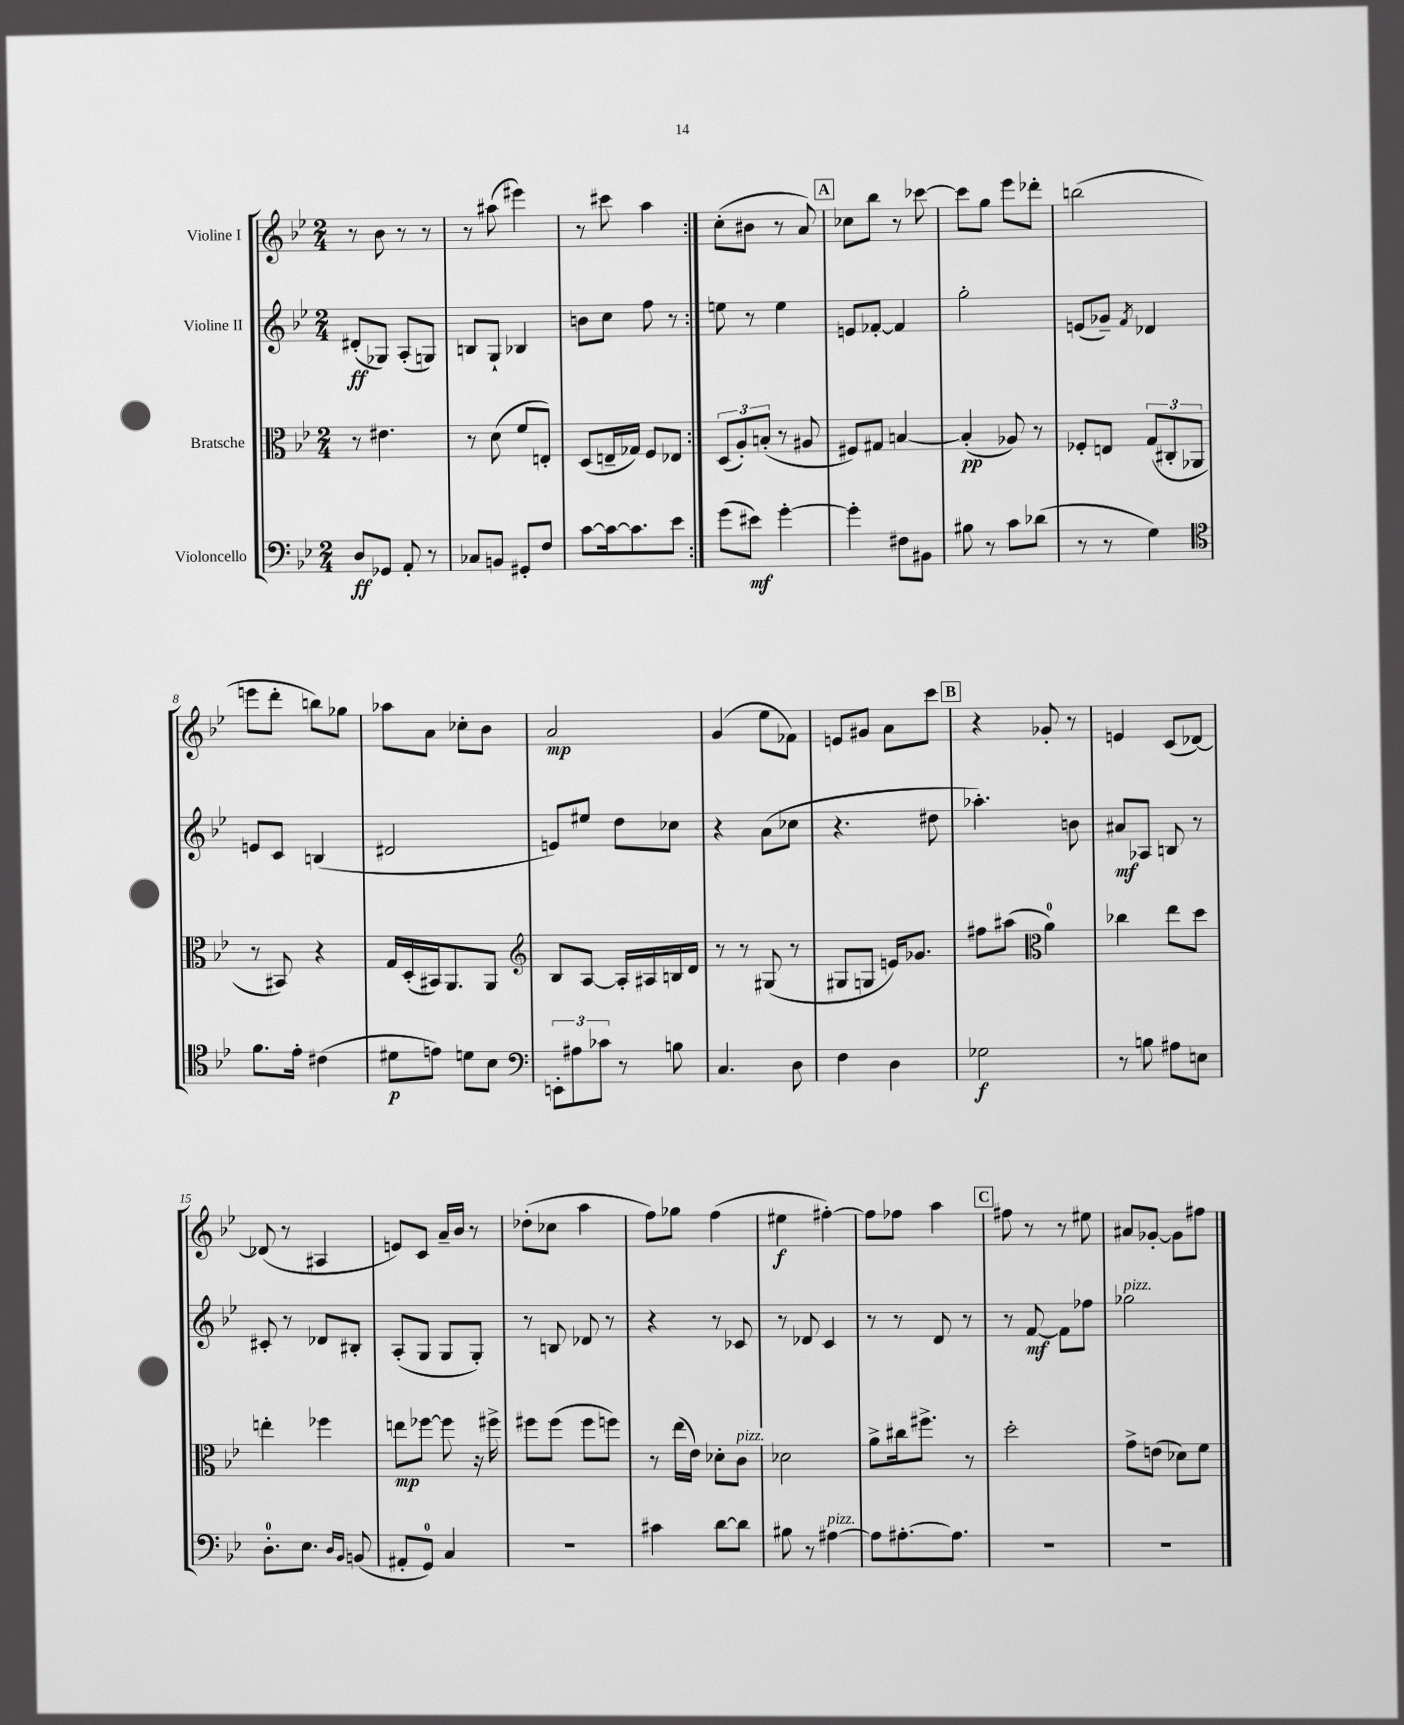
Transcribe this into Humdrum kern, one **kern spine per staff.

**kern	**dynam	**kern	**dynam	**kern	**dynam	**kern	**dynam
*part4	*part4	*part3	*part3	*part2	*part2	*part1	*part1
*staff4	*staff4	*staff3	*staff3	*staff2	*staff2	*staff1	*staff1
*I"Violoncello	*	*I"Bratsche	*	*I"Violine II	*	*I"Violine I	*
*clefF4	*	*clefC3	*	*clefG2	*	*clefG2	*
*k[b-e-]	*	*k[b-e-]	*	*k[b-e-]	*	*k[b-e-]	*
*M2/4	*	*M2/4	*	*M2/4	*	*M2/4	*
=1	=1	=1	=1	=1	=1	=1	=1
8D/L	ff	8r	.	(8d#X'/L	ff	8r	.
8GG-X/J	.	4.e#X\	.	8G-X/J)	.	8b-\	.
8AA'/	.	.	.	(8A'/L	.	8r	.
8r	.	.	.	8Gn/J)	.	8r	.
=2	=2	=2	=2	=2	=2	=2	=2
8C-X/L	.	8r	.	8Bn/L	.	8r	.
8BBn/J	.	(8d\	.	8G`/J	.	(8aa#X\	.
8GG#X'/L	.	8f/L	.	4B-X/	.	4eee#X\)	.
8F/J	.	8En'/J)	.	.	.	.	.
=3	=3	=3	=3	=3	=3	=3	=3
[8c\L	.	(8D/L	.	8bn\L	.	8r	.
16c\k_	.	16En~/L	.	8cc\J	.	8ccc#X\	.
8.c\]	.	16G-X/JJ)	.	.	.	.	.
.	.	8F/L	.	8ff\	.	4aa\	.
8e-\J	.	8E-X/J	.	8r	.	.	.
=4:|!	=4:|!	=4:|!	=4:|!	=4:|!	=4:|!	=4:|!	=4:|!
(8g\L	.	(12D/L	.	8een\	.	(8cc'\L	.
.	.	12A'/)	.	.	.	.	.
8e#X\J)	mf	.	.	8r	.	8b#X\J	.
.	.	(12Bn'/J	.	.	.	.	.
[4g'\	.	8r	.	4ee\	.	8r	.
.	.	8A#X/	.	.	.	8a/)	.
!!LO:REH:place=s1:t=A
=5	=5	=5	=5	=5	=5	=5	=5
4g'\]	.	8F#X/L)	.	8en/L	.	8cc-X\L	.
.	.	8G#X/J	.	[8f-X'/J	.	8bb-\J	.
8F#X\L	.	[4Bn/	.	4f-/]	.	8r	.
8BB#X\J	.	.	.	.	.	[8ccc-X\	.
=6	=6	=6	=6	=6	=6	=6	=6
8B#X\	.	(4B'/]	pp	2gg'\	.	8ccc-\L]	.
8r	.	.	.	.	.	8gg\J	.
8c\L	.	8A-X/)	.	.	.	8eee-\L	.
(8d-X\J	.	8r	.	.	.	8ddd-X'\J	.
=7	=7	=7	=7	=7	=7	=7	=7
8r	.	8F-X'/L	.	(8en/L	.	(2bbn\	.
8r	.	8En/J	.	8g-X~/J)	.	.	.
.	.	.	.	8qf/	.	.	.
4G\)	.	(12G/L	.	4d-X/	.	.	.
.	.	12C#X'/	.	.	.	.	.
.	.	12AA-X/J	.	.	.	.	.
!!LO:LB:g=z
=8	=8	=8	=8	=8	=8	=8	=8
*clefC4	*	*	*	*	*	*	*
8.f\L	.	8r	.	8en/L	.	8eeen\L	.
.	.	8BB#X/)	.	8c/J	.	8ddd'\J	.
16e-'\Jk	.	.	.	.	.	.	.
(4c#X\	.	4r	.	(4Bn/	.	8bbn\L)	.
.	.	.	.	.	.	8gg-X\J	.
=9	=9	=9	=9	=9	=9	=9	=9
8d#X\L	p	16G/LL	.	2d#X/	.	8aa-X\L	.
.	.	(16D'/	.	.	.	.	.
8en\J)	.	16BB#X/J)	.	.	.	8a\J	.
.	.	8.AA/	.	.	.	.	.
8dn\L	.	.	.	.	.	8cc-X'\L	.
8B-\J	.	8AA/J	.	.	.	8b-\J	.
=10	=10	=10	=10	=10	=10	=10	=10
*clefF4	*	*clefG2	*	*	*	*	*
12EEn'\L	.	8B-/L	.	8en/L)	.	2a/	mp
12A#X\	.	.	.	.	.	.	.
.	.	[8A/J	.	8ee#X/J	.	.	.
12c-X\J	.	.	.	.	.	.	.
8r	.	16A'/LL]	.	8dd\L	.	.	.
.	.	16A#X/	.	.	.	.	.
8Bn\	.	16Bn/	.	8cc-X\J	.	.	.
.	.	16d/JJ	.	.	.	.	.
=11	=11	=11	=11	=11	=11	=11	=11
4.C/	.	8r	.	4r	.	(4g/	.
.	.	8r	.	.	.	.	.
.	.	(8G#X/	.	(8a\L	.	8ee-\L	.
8D\	.	8r	.	8cc-X\J	.	8f-X\J)	.
=12	=12	=12	=12	=12	=12	=12	=12
4F\	.	8G#X/L	.	4.r	.	8en/L	.
.	.	8Gn/J	.	.	.	8g#X/J	.
4D\	.	16en/KL)	.	.	.	8a\L	.
.	.	8.g-X/J	.	.	.	.	.
.	.	.	.	8dd#X\	.	8ccc\J	.
!!LO:REH:place=s1:t=B
=13	=13	=13	=13	=13	=13	=13	=13
2G-X\	f	8ff#X\L	.	4.aa-X'\)	.	4r	.
.	.	(8aa#X\J	.	.	.	.	.
*	*	*clefC3	*	*	*	*	*
.	.	4a\)	.	.	.	8g-X'/	.
.	.	.	.	8bn\	.	8r	.
=14	=14	=14	=14	=14	=14	=14	=14
8r	.	4cc-X\	.	8a#X/L	mf	4en/	.
8Bn\	.	.	.	8A-X/J	.	.	.
8A#X\L	.	8ee-\L	.	8Bn/	.	(8c/L	.
8En\J	.	8dd\J	.	8r	.	[8d-X/J)	.
!!LO:LB:g=z
=15	=15	=15	=15	=15	=15	=15	=15
8.D'\L	.	4een'\	.	8c#X'/	.	(8d-X/]	.
.	.	.	.	8r	.	8r	.
8.E-\J	.	.	.	.	.	.	.
.	.	4ff-X\	.	8d-X/L	.	4A#X/	.
16qqD/LL	.	.	.	.	.	.	.
16qqBB-/JJ	.	.	.	.	.	.	.
(8BBn/	.	.	.	8B#X'/J	.	.	.
=16	=16	=16	=16	=16	=16	=16	=16
8AA#X'/L	.	8een\L	mp	(8A'/L	.	8en/L)	.
8GG/J)	.	[8ff-X\J	.	8G/J	.	8c/J	.
4C/	.	8ff-\]	.	8G/L	.	16a~/LL	.
.	.	.	.	.	.	16b-/JJ	.
.	.	16r	.	8G'/J)	.	8r	.
.	.	16ff#X^\	.	.	.	.	.
=17	=17	=17	=17	=17	=17	=17	=17
2r	.	8ff#X\L	.	8r	.	(8dd-X'\L	.
.	.	(8ff#\J	.	8Bn/	.	8cc-X\J	.
.	.	8ff#\L	.	8d-X/	.	4aa\	.
.	.	8ffn\J)	.	8r	.	.	.
=18	=18	=18	=18	=18	=18	=18	=18
4c#X\	.	8r	.	4r	.	8ff\L)	.
.	.	(16ee-\LL	.	.	.	8gg-X\J	.
.	.	16e-\JJ)	.	.	.	.	.
[8d\L	.	8d-X'\L	.	8r	.	(4ff\	.
!	!	!LO:TX:a:i:t=pizz.	!	!	!	!	!
8d\J]	.	8c\J	.	8c-X/	.	.	.
=19	=19	=19	=19	=19	=19	=19	=19
8B#X\	.	2d-X\	.	8r	.	4ee#X\	f
8r	.	.	.	8d-X/	.	.	.
!LO:TX:a:i:t=pizz.	!	!	!	!	!	!	!
[4A#X\	.	.	.	4c/	.	[4ff#X'\)	.
=20	=20	=20	=20	=20	=20	=20	=20
8A#\L]	.	8a^\L	.	8r	.	8ff#\L]	.
[8.A#X'\	.	16cc#X\k	.	8r	.	8ff-X\J	.
.	.	8.ff#X^\J	.	.	.	.	.
.	.	.	.	8d/	.	4aa\	.
8.A#\J]	.	.	.	.	.	.	.
.	.	8r	.	8r	.	.	.
!!LO:REH:place=s1:t=C
=21	=21	=21	=21	=21	=21	=21	=21
2r	.	2dd'\	.	8r	.	8ff#X\	.
.	.	.	.	[8f/	mf	8r	.
.	.	.	.	8f\L]	.	8r	.
.	.	.	.	8ff-X\J	.	8ee#X\	.
=22	=22	=22	=22	=22	=22	=22	=22
!	!	!	!	!LO:TX:a:i:t=pizz.	!	!	!
2r	.	8g^\L	.	2gg-X\	.	8a#X/L	.
.	.	(8en\J	.	.	.	[8g-X'/J	.
.	.	8d-X\L)	.	.	.	8g-\L]	.
.	.	8f\J	.	.	.	8ff#X\J	.
==	==	==	==	==	==	==	==
*-	*-	*-	*-	*-	*-	*-	*-
